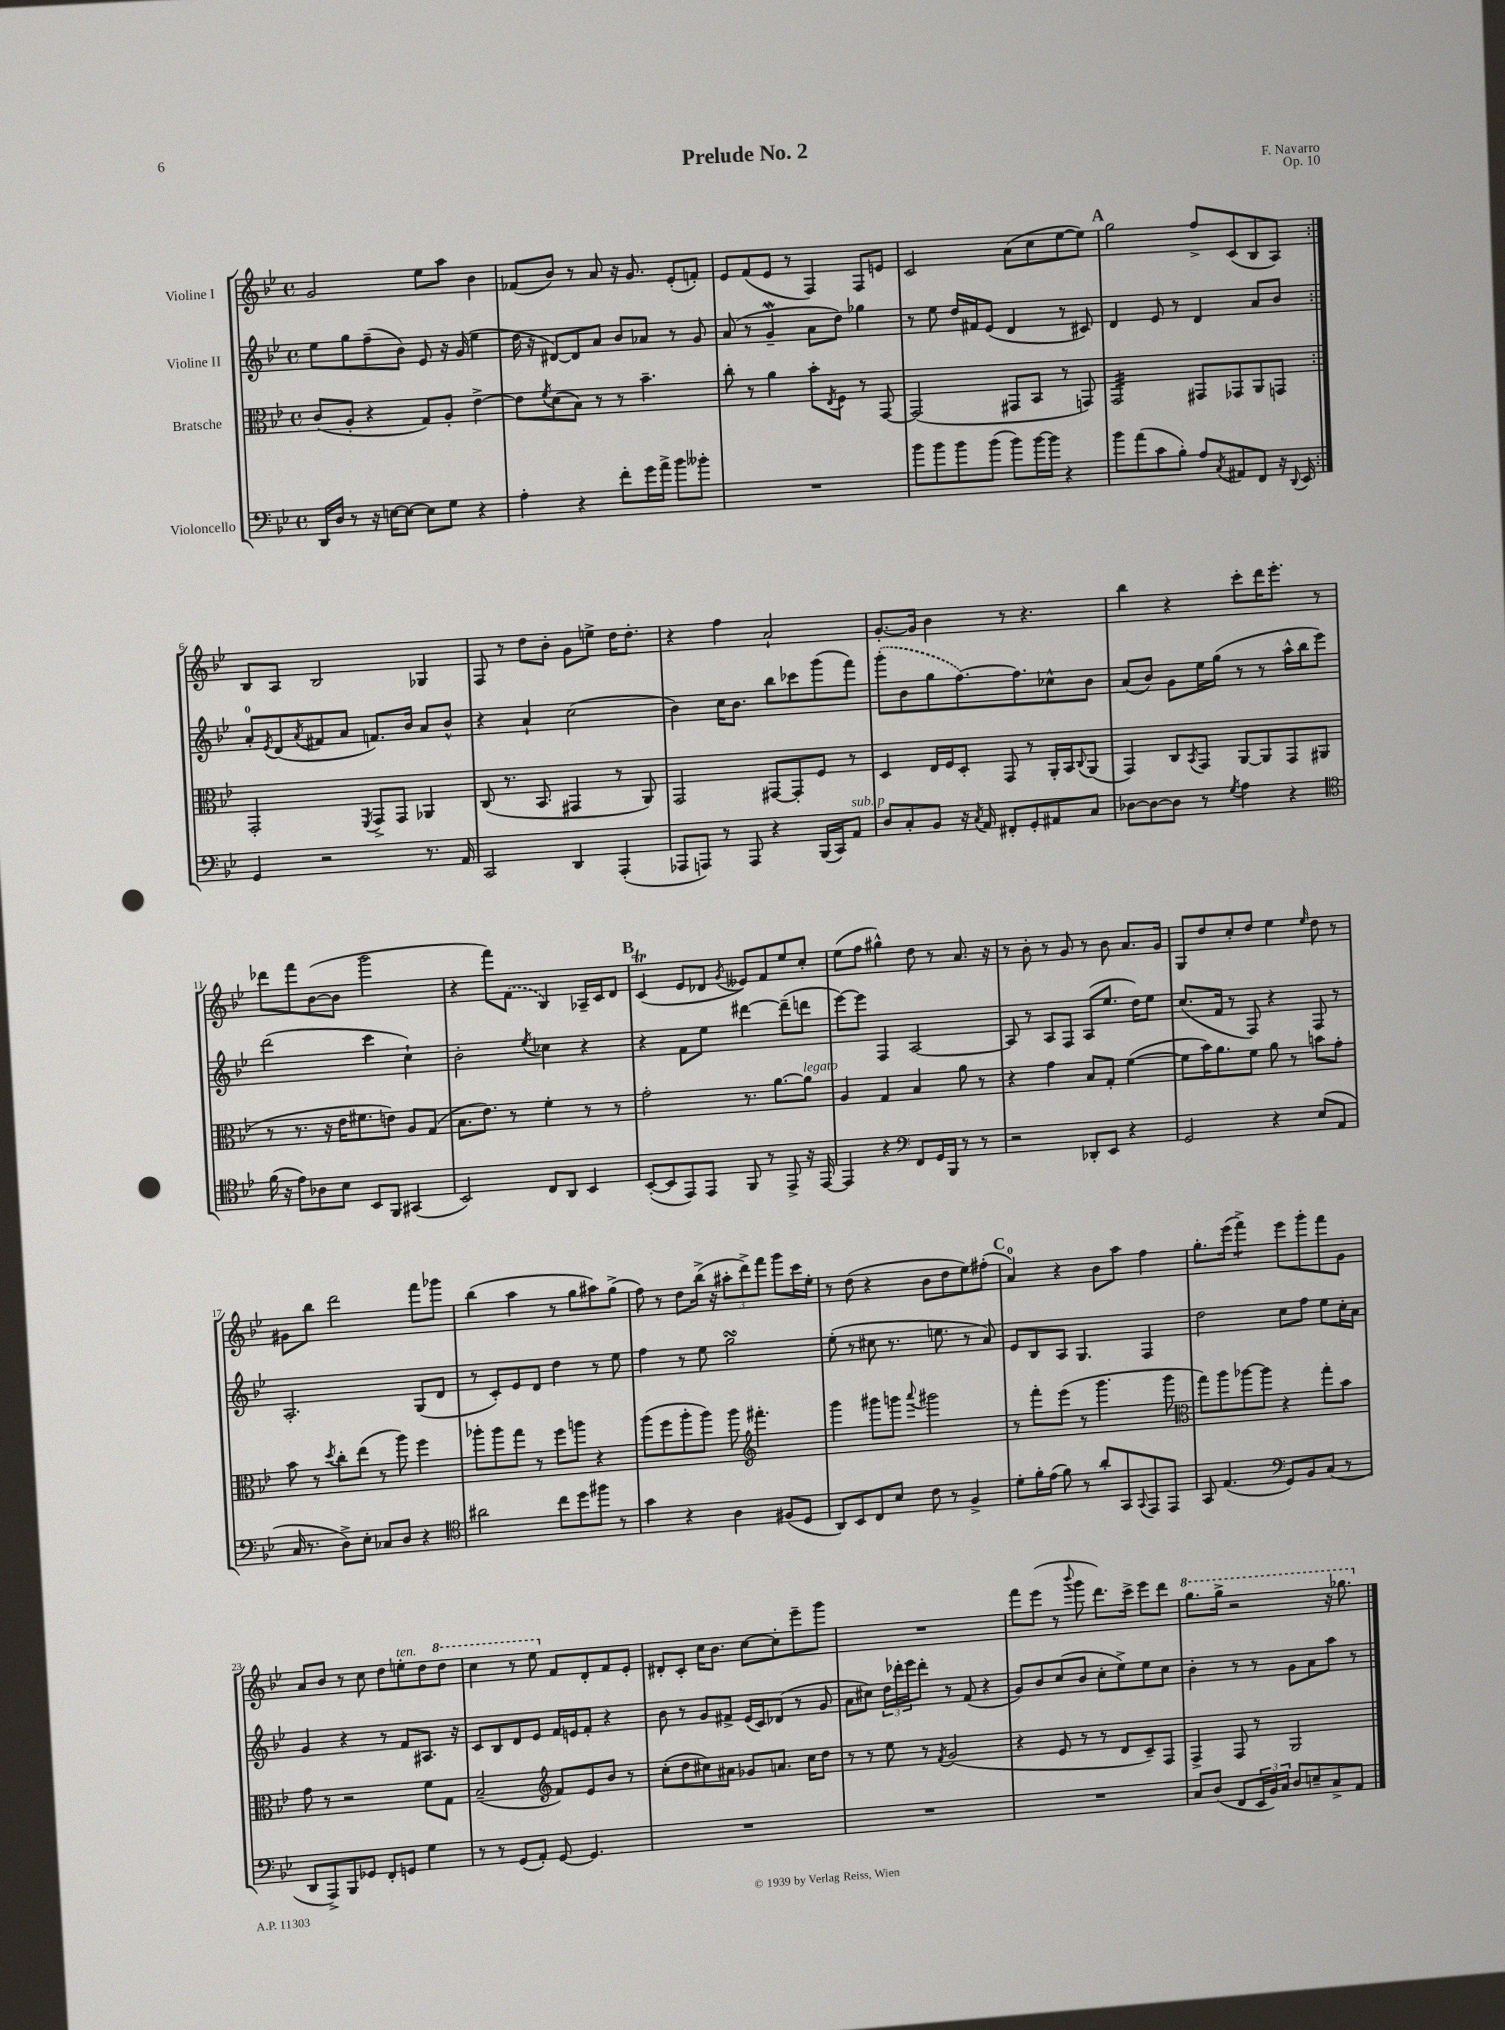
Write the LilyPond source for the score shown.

\header { title = "Prelude No. 2" composer = "F. Navarro" opus = "Op. 10" }
<<
\new StaffGroup <<
\new Staff = "s0" \with { instrumentName = "Violine I" } {
    \clef treble \key bes \major \defaultTimeSignature \time 4/4
    \repeat volta 2 { g'2 ees''8 a''8 bes'4 |
    fes'8( bes'8) r8 a'8 r16 g'8. ees'8-.( f'8-.) |
    ees'8 f'8( ees'8 r8 f4) f8 e'8 |
    c'2 a'8( c''8 ees''8~ ees''8) |
    \mark \markup { \bold "A" } g''2 f''8-> c'8( bes8 a8) | }
    bes8 a8 bes2 ges4 |
    f8 r8 d''8 bes'8-. g'8 e''8-> d''16 d''8.-. |
    r4 f''4 a'2-! |
    g'8.~-. g'16 bes'4 r8 r4. |
    bes''4 r4 c'''8-. d'''16 ees'''8.-. r8 |
    des'''8 f'''8 bes'8~( bes'8 g'''2 |
    r4 f'''8) \once \slurDashed f'8( bes4) aes16-- c'16 d'8 |
    \mark \markup { \bold "B" } c'4\trill( ees'8 des'8 \acciaccatura { g'8 } eeses'8) f'8 ees''8 c''8-. |
    ees''8( f''8 gis''4-^) d''8 r8 a'8. r16 |
    r8 bes'8-. r8 g'8 r8 bes'8 a'8. g'16 |
    g8 d''8 c''8-. d''8 ees''4 \grace { ees''16 } d''8 r8 |
    gis'8 bes''8 d'''2 f'''8 ges'''8 |
    bes''4( a''4 r8 g''8 ais''8) g''8->( |
    f''8) r8 d''8 bes''16->( r16 \tuplet 3/2 { ais''8-. d'''8->) f'''8 } g'''8 c'''16 ees''16-. |
    r8 d''8( r4 bes'8 d''8 ees''8) fis''8-.( |
    \mark \markup { \bold "C" } a'4-0) r4 bes'8 a''8 f''4 |
    g''8.-. ees'''16( f'''4:8->) ees'''8 g'''8-. f'''8 g'8 |
    a'8 bes'8 r8 c''8 d''8 e''8-.^\markup { \italic "ten." } d''8 \ottava #1 d'''8 |
    c'''4 r8 ees'''8 \ottava #0 f'8 d'8-. f'8 ees'8-. |
    dis'8-. c'8-. c''16 bes'8. c''8~ c''8-. ees'''8-- g'''8 |
    R1 |
    f'''8 ees'''8( r8 \appoggiatura { bes'''8 } g'''8 d'''8.) c'''16-> ees'''8 d'''8 |
    \ottava #1 g'''8. g'''16-> r2 r16 ges'''8. \ottava #0 \bar "|." |
}
\new Staff = "s1" \with { instrumentName = "Violine II" } {
    \clef treble \key bes \major \defaultTimeSignature \time 4/4
    \repeat volta 2 { ees''8 g''8 f''8--( bes'8) ees'8 r16 g'16( ees''4 |
    d''16 r16 dis'8~) dis'8 a'8 bes'8 aes'8 r8 g'8 |
    a'8( r8 g'4--\mordent a'8 d''8) ges''4 |
    r8 ees''8 d''16 fis'16 ees'8( d'4 r8 cis'8) |
    \mark \markup { \bold "A" } d'4 ees'8 r8 d'4 a'8 bes'8 | }
    a'8-0-. \acciaccatura { ees'8 } d'8( \acciaccatura { a'8 } fis'8 a'8 f'8.) bes'16 a'8 bes'8-^ |
    r4 a'4-! c''2( |
    bes'4) c''16 bes'8. bes''8 ces'''8 g'''8( f'''8) |
    \once \slurDashed g'''8-.( bes'8 g''8 f''8.~) f''8. ces''8-^ bes'8 |
    a'8( bes'8) g'8 ees''16 g''16( r8 r8 a''16-^ bes''16 ees'''8) |
    d'''2( c'''4 c''4-!) |
    bes'2-. \acciaccatura { ees''8 } ces''4 r4 |
    \mark \markup { \bold "B" } r4 f'8 ees''8 dis'''4~ dis'''8--( d'''8 |
    ees'''8~) ees'''8 f4 a2~ |
    a8 r8 a8 f8 a8( ees''8. d''16) ees''8 |
    c''8.( f'16 r8 f8) r4 f8 r8 |
    a2.-. g8( d'8 |
    r8 c'8-.) ees'8 d'8 d''4 r8 ees''8 |
    f''4 r8 ees''8 g''2\turn |
    ees''8-.( r8 cis''8 r8. e''8. r8 a'8) |
    \mark \markup { \bold "C" } ees'8 bes8 a8 g4. f4 |
    d''2 c''8 f''8 ees''8 c''16-. a'16 |
    g'4 r4 r8 f'8 ais8. r16 |
    c'8 bes8 d'8 ees'8 f'16 e'16 f'8-. r4 |
    bes'8 r8 g'8 fis'8-> ees'16( c'16) des'8( r8 g'8 |
    a'8 cis''8) \tuplet 3/2 { d''16 des'''16-. ees'''16 } des'''8-. r8 f'8( r4 |
    g'8) bes'8 c''8( bes'8 c''8-. ees''8->) ees''8 c''8 |
    bes'4-. r8 r8 g'8 a'8 a''8 r8 \bar "|." |
}
\new Staff = "s2" \with { instrumentName = "Bratsche" } {
    \clef alto \key bes \major \defaultTimeSignature \time 4/4
    \repeat volta 2 { c'8( a8-. r4 g8) a8-. ees'4~-> |
    ees'8 \acciaccatura { f'8 } d'8( bes8) r8 r8 bes'4.-- |
    c''8-. r8 a'4 bes'8-. \acciaccatura { ees8 } f8 r8 g,8~ |
    g,2( gis,8 bes,8 r8 g,8) |
    \mark \markup { \bold "A" } g,2:32 gis,8 ges,8 a,8 g,8 | }
    g,2-. \acciaccatura { f,8 } g,8-> g,8 aes,4 |
    c8( r8. bes,8. gis,4 r8 a,8) |
    g,2 gis,8~ gis,8-. f8 r8 |
    d4 ees16 f16 d8-. g,8 r8 a,16-. bes,16 \appoggiatura { c8 } a,8( |
    g,4) c8 \acciaccatura { bes,8 } g,8 a,8~ a,8 g,8 ais,8( |
    r8 r8. r16 ees'16 fis'8. e'8) a8 g8( |
    bes8. ees'8.) r8 f'4-. r8 r8 |
    \mark \markup { \bold "B" } g'2-. r8. a'8.~ a'8^\markup { \italic "legato" } |
    a4 g4 bes4 a'8 r8 |
    r4 g'4 bes8 g8-. f'4~( |
    f'8 bes'16) a'8. f'8 a'8 r8 b'8 g'8-. |
    bes'8 r8 \acciaccatura { d''8 } c''8-. ees''8( r8 a''8) f''4 |
    aes''8-. aes''8 g''8 r8 f''8 a''8 r4 |
    a''8( f''8 a''8-. a''8) a''8 \clef treble fis'''4.-. |
    g'''4 gis'''8 g'''8 \appoggiatura { a'''8 } gis'''2 |
    \mark \markup { \bold "C" } r8 f'''8-. ees'''8( r8 g'''4. g'''8 |
    \clef alto g''8) a''8 aes''8~ aes''8 r4 g''8-. bes'8 |
    g'8 r8 r2 f'8 g8 |
    bes2--( \clef treble f'8) ees'8 bes'8 r8 |
    c''8-.( d''8 cis''8) ais'8 ges'8 a'8. cis''16 d''8 |
    r8 r8 ees''8 r8 \acciaccatura { f'8 } g'2( |
    r4 ees'8 r8 r8 d'8 c'8--) f8 |
    f4-> f8 r8 g2 \bar "|." |
}
\new Staff = "s3" \with { instrumentName = "Violoncello" } {
    \clef bass \key bes \major \defaultTimeSignature \time 4/4
    \repeat volta 2 { d,16 d16 r8 r16 e16~ e8~ e8 g8 r4 |
    a4-. r4 f'8-. g'16 a'16-> bes'8 beses'8-. |
    R1 |
    bes'8 bes'8 bes'8 bes'8( bes'8) bes'16~ bes'16 r4 |
    \mark \markup { \bold "A" } bes'8 a'8( c'8 bes8-.) a8 \acciaccatura { c8 } ais,8 f,8 r16 \appoggiatura { d,8 } ees,16 | }
    g,4 r2 r8. a,16 |
    c,2 d,4 a,,4-.( |
    aes,,8 a,,8) r8 a,,8 r4 bes,,16( c,16) a,8^\markup { \italic "sub. p" } |
    d8 c8-. bes,8 r16 \acciaccatura { c8 } a,16 fis,8-. g,8-. ais,8 c8 |
    des8~ des8~ des8 r8 \acciaccatura { g8 } a4 r4 |
    \clef tenor f'16( r16 ees'8) aes8 bes8 bes,8 f,8 gis,4( |
    bes,2) c8 a,8 bes,4 |
    \mark \markup { \bold "B" } bes,8~-.( bes,8 ees,8) ees,8 f,8 r8 ees,8-> r16 ees,16~ |
    ees,4 r4 \clef bass f,8 g,16 bes,,16 r8 r8 |
    r2 des,8-. ees,8 r4 |
    g,2 r4 ees8( a,8 |
    c16 r8. d8->) ees8-. ces8 d8 r4 |
    \clef tenor ais'2 c''8 d''8 fis''8 r8 |
    g'4 r4 a4 fis8( d8 |
    a,8) bes,8 c8 bes8 c'8 r8 f4-> |
    \mark \markup { \bold "C" } d'8-. f'16-. ees'16( f'8) r8 a'8-. g,8 \appoggiatura { g,8 } ees,8 ees,8 |
    g,8 ees4.( \clef bass g,8) bes,8 c8( r8 |
    d,8 a,,8->) bes,,8 ges,8 f,8-. g,8 g4 |
    r8 r8 g,8( a,8-.) g,8~ g,4. |
    R1 |
    R1 |
    R1 |
    c8 d8( f,8 \tuplet 3/2 { ees,16 bes,16) c16 } d8 e8-- c8-> a,8 \bar "|." |
}
>>
>>
